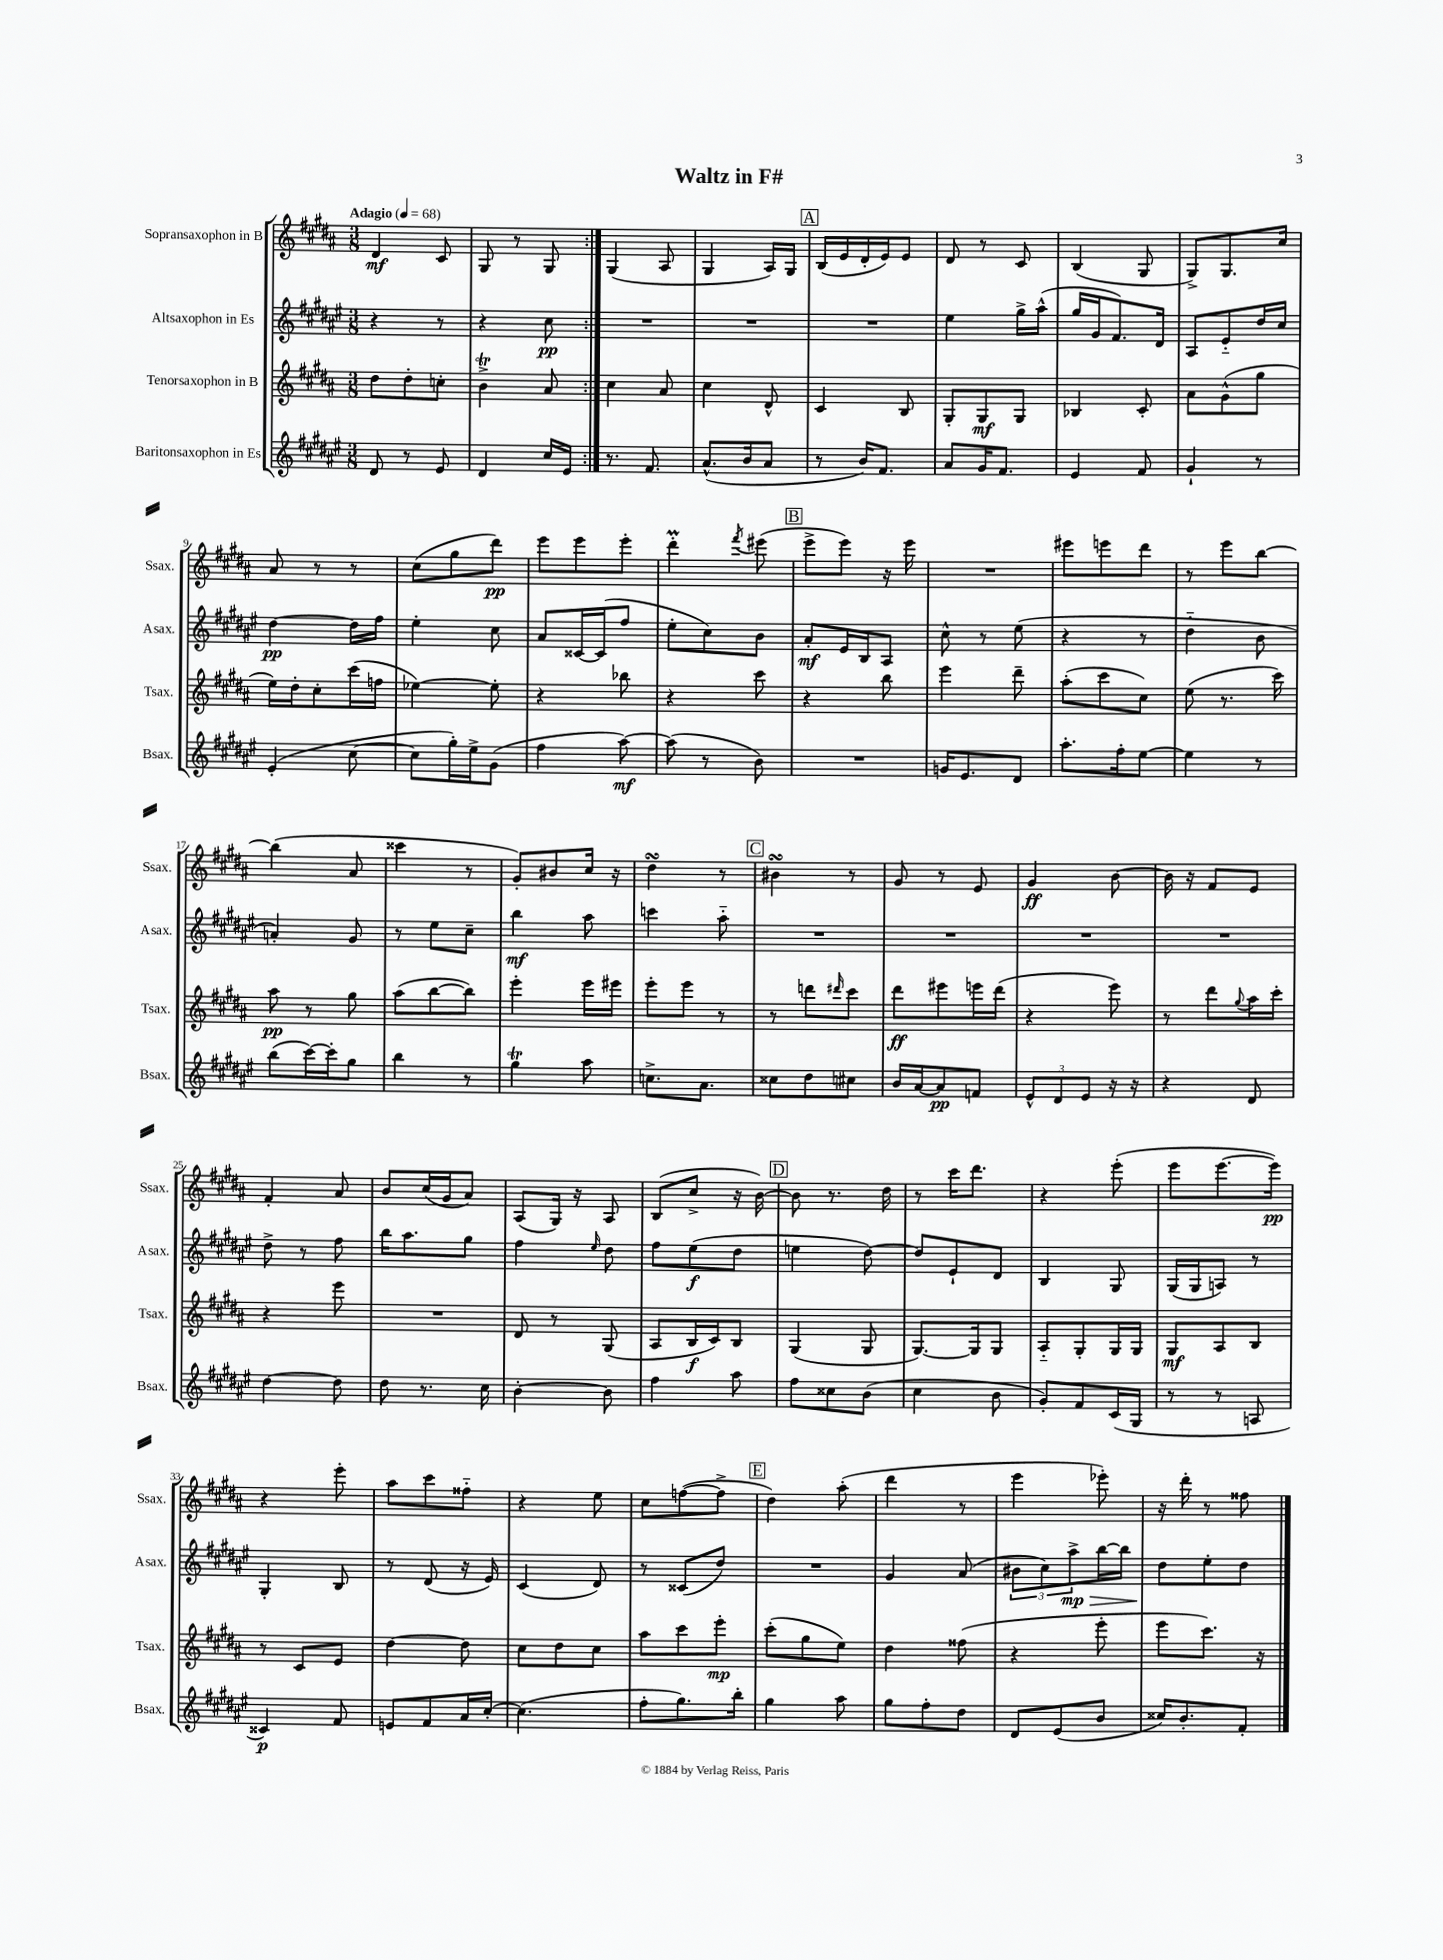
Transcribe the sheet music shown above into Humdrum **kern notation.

**kern	**dynam	**kern	**dynam	**kern	**dynam	**kern	**dynam
*part4	*part4	*part3	*part3	*part2	*part2	*part1	*part1
*staff4	*staff4	*staff3	*staff3	*staff2	*staff2	*staff1	*staff1
*I"Baritonsaxophon in Es	*	*I"Tenorsaxophon in B	*	*I"Altsaxophon in Es	*	*I"Sopransaxophon in B	*
*I'Bsax.	*	*I'Tsax.	*	*I'Asax.	*	*I'Ssax.	*
*clefG2	*	*clefG2	*	*clefG2	*	*clefG2	*
*k[f#c#g#d#a#e#]	*	*k[f#c#g#d#a#]	*	*k[f#c#g#d#a#e#]	*	*k[f#c#g#d#a#]	*
*M3/8	*	*M3/8	*	*M3/8	*	*M3/8	*
*MM68	*	*MM68	*	*MM68	*	*MM68	*
=1	=1	=1	=1	=1	=1	=1	=1
!	!	!	!	!	!	!LO:TX:a:B:t=Adagio	!
8d#/	.	8dd#\L	.	4r	.	4d#/	mf
8r	.	8dd#'\	.	.	.	.	.
8e#/	.	8ccn'\J	.	8r	.	8c#/	.
=2	=2	=2	=2	=2	=2	=2	=2
4d#/	.	4bT^\	.	4r	.	8G#/	.
.	.	.	.	.	.	8r	.
16cc#/LL	.	8a#/	.	8cc#\	pp	8G#/	.
16e#/JJ	.	.	.	.	.	.	.
=3:|!	=3:|!	=3:|!	=3:|!	=3:|!	=3:|!	=3:|!	=3:|!
8.r	.	4cc#\	.	4.r	.	(4G#/	.
8.f#/	.	.	.	.	.	.	.
.	.	8a#/	.	.	.	8A#/	.
=4	=4	=4	=4	=4	=4	=4	=4
(8.a#^^/L	.	4cc#\	.	4.r	.	4G#/	.
16b/k	.	.	.	.	.	.	.
8a#/J	.	8d#^^/	.	.	.	16A#/LL)	.
.	.	.	.	.	.	16G#/JJ	.
!!LO:REH:place=s1:t=A
=5	=5	=5	=5	=5	=5	=5	=5
8r	.	4c#/	.	4.r	.	(16B/LL	.
.	.	.	.	.	.	16e/	.
16b/KL)	.	.	.	.	.	16d#'/	.
8.f#/J	.	.	.	.	.	16e/J)	.
.	.	8B/	.	.	.	8e/J	.
=6	=6	=6	=6	=6	=6	=6	=6
8a#/L	.	8G#'/L	.	4ee#\	.	8d#/	.
16g#/K	.	8G#/	mf	.	.	8r	.
8.f#/J	.	.	.	.	.	.	.
.	.	8G#/J	.	16gg#^\LL	.	8c#/	.
.	.	.	.	(16aa#^^\JJ	.	.	.
=7	=7	=7	=7	=7	=7	=7	=7
4e#/	.	4B-X/	.	16gg#/LL	.	(4B/	.
.	.	.	.	16g#/J	.	.	.
.	.	.	.	8.f#/)	.	.	.
8f#/	.	8c#'/	.	.	.	8G#/	.
.	.	.	.	16d#/Jk	.	.	.
=8	=8	=8	=8	=8	=8	=8	=8
4g#`/	.	8a#\L	.	8A#/L	.	8G#^/L)	.
.	.	(8g#^^\	.	8e#/	.	8.G#/	.
8r	.	8gg#\J	.	16dd#/L	.	.	.
.	.	.	.	16cc#/JJ	.	16cc#/Jk	.
!!LO:LB:g=z
=9	=9	=9	=9	=9	=9	=9	=9
(4e#'/	.	16ee\LL)	.	[4dd#\	pp	8a#/	.
.	.	16dd#'\J	.	.	.	.	.
.	.	8cc#'\	.	.	.	8r	.
[8cc#\	.	(16ccc#\L	.	16dd#\LL]	.	8r	.
.	.	16ffn\JJ	.	16ff#\JJ	.	.	.
=10	=10	=10	=10	=10	=10	=10	=10
8cc#\L]	.	[4ee-X\)	.	4ee#'\	.	(8cc#\L	.
16gg#'\L)	.	.	.	.	.	8gg#\	.
16ee#^\J	.	.	.	.	.	.	.
(8g#\J	.	8ee-'\]	.	8cc#\	.	8ddd#\J)	pp
=11	=11	=11	=11	=11	=11	=11	=11
4ff#\	.	4r	.	8a#/L	.	8eee\L	.
.	.	.	.	[16c##X/L	.	8eee\	.
.	.	.	.	(16c##/J]	.	.	.
[8aa#\)	mf	8bb-X\	.	8ff#/J	.	8eee'\J	.
=12	=12	=12	=12	=12	=12	=12	=12
(8aa#\]	.	4r	.	8ee#'\L	.	4ddd#m'\	.
8r	.	.	.	8cc#\)	.	.	.
.	.	.	.	.	.	8qfff#/	.
8b\)	.	8ccc#\	.	8b\J	.	(8eee#X\	.
!!LO:REH:place=s1:t=B
=13	=13	=13	=13	=13	=13	=13	=13
4.r	.	4r	.	8a#'/L	mf	8eee^\L	.
.	.	.	.	16e#/L	.	8eee\J)	.
.	.	.	.	16B/J	.	.	.
.	.	8bb\	.	8A#/J	.	16r	.
.	.	.	.	.	.	16eee\	.
=14	=14	=14	=14	=14	=14	=14	=14
16gn/KL	.	4eee\	.	8cc#^^\	.	4.r	.
8.e#/	.	.	.	.	.	.	.
.	.	.	.	8r	.	.	.
8d#/J	.	8ddd#~\	.	(8ee#\	.	.	.
=15	=15	=15	=15	=15	=15	=15	=15
8.aa#'\L	.	(8aa#'\L	.	4r	.	8eee#X\L	.
.	.	8ccc#\	.	.	.	8eeen\	.
16ff#'\k	.	.	.	.	.	.	.
[8ee#\J	.	8cc#\J)	.	8r	.	8ddd#\J	.
=16	=16	=16	=16	=16	=16	=16	=16
4ee#\]	.	(8ee\	.	4dd#\	.	8r	.
.	.	8.r	.	.	.	8eee\L	.
8r	.	.	.	8b\	.	[8bb\J	.
.	.	16ccc#\)	.	.	.	.	.
!!LO:LB:g=z
=17	=17	=17	=17	=17	=17	=17	=17
(8bb\L	.	8aa#\	pp	4an'/)	.	(4bb\]	.
[16ccc#\L)	.	8r	.	.	.	.	.
16ccc#'\J]	.	.	.	.	.	.	.
8gg#\J	.	8gg#\	.	8g#/	.	8a#/	.
=18	=18	=18	=18	=18	=18	=18	=18
4bb\	.	(8aa#\L	.	8r	.	4ccc##X\	.
.	.	[8bb\	.	8ee#\L	.	.	.
8r	.	8bb\J])	.	8cc#~\J	.	8r	.
=19	=19	=19	=19	=19	=19	=19	=19
4gg#T\	.	4eee'\	.	4bb\	mf	8g#'/L)	.
.	.	.	.	.	.	8b#X/	.
8aa#\	.	16eee\LL	.	8aa#\	.	16cc#/Jk	.
.	.	16eee#X\JJ	.	.	.	16r	.
=20	=20	=20	=20	=20	=20	=20	=20
8.ccn^\L	.	8eee'\L	.	4cccn\	.	4dd#sSsS\	.
.	.	8eee\J	.	.	.	.	.
8.a#\J	.	.	.	.	.	.	.
.	.	8r	.	8aa#\	.	8r	.
!!LO:REH:place=s1:t=C
=21	=21	=21	=21	=21	=21	=21	=21
8cc##X\L	.	8r	.	4.r	.	4b#XsSsS\	.
8dd#\	.	8dddn\L	.	.	.	.	.
.	.	16qqddd#X/	.	.	.	.	.
8cc#X\J	.	8ccc#\J	.	.	.	8r	.
=22	=22	=22	=22	=22	=22	=22	=22
16b/LL	.	8ddd#\L	ff	4.r	.	8g#/	.
[16a#/J	.	.	.	.	.	.	.
8a#/]	pp	8eee#X\	.	.	.	8r	.
8fn/J	.	16eeen\L	.	.	.	8e/	.
.	.	(16ddd#\JJ	.	.	.	.	.
=23	=23	=23	=23	=23	=23	=23	=23
12e#^^/L	.	4r	.	4.r	.	4g#/	ff
12d#/	.	.	.	.	.	.	.
12e#/J	.	.	.	.	.	.	.
16r	.	8eee\)	.	.	.	[8b\	.
16r	.	.	.	.	.	.	.
=24	=24	=24	=24	=24	=24	=24	=24
4r	.	8r	.	4.r	.	16b\]	.
.	.	.	.	.	.	16r	.
.	.	8ddd#\L	.	.	.	8f#/L	.
.	.	8qqgg#/	.	.	.	.	.
8d#/	.	16aa#\L	.	.	.	8e/J	.
.	.	16ccc#'\JJ	.	.	.	.	.
!!LO:LB:g=z
=25	=25	=25	=25	=25	=25	=25	=25
[4dd#\	.	4r	.	8dd#^\	.	4f#'/	.
.	.	.	.	8r	.	.	.
8dd#\]	.	8eee\	.	8ff#\	.	8a#/	.
=26	=26	=26	=26	=26	=26	=26	=26
8dd#\	.	4.r	.	16bb\KL	.	8b/L	.
.	.	.	.	8.aa#\	.	.	.
8.r	.	.	.	.	.	(16cc#/L	.
.	.	.	.	.	.	16g#/J	.
.	.	.	.	8gg#\J	.	8a#/J)	.
16cc#\	.	.	.	.	.	.	.
=27	=27	=27	=27	=27	=27	=27	=27
[4b'\	.	8d#/	.	4ff#\	.	(8A#/L	.
.	.	8r	.	.	.	16G#/Jk)	.
.	.	.	.	.	.	16r	.
.	.	.	.	16qqee#/	.	.	.
8b\]	.	(8G#/	.	8dd#\	.	8A#/	.
=28	=28	=28	=28	=28	=28	=28	=28
4ff#\	.	8A#/L	.	8ff#\L	.	(8B/L	.
.	.	16B/L	f	(8ee#\	f	8cc#^/J	.
.	.	16c#/J)	.	.	.	.	.
8aa#\	.	8B/J	.	8dd#\J	.	16r	.
.	.	.	.	.	.	[16b\)	.
!!LO:REH:place=s1:t=D
=29	=29	=29	=29	=29	=29	=29	=29
8ff#\L	.	(4G#/	.	4een\	.	8b\]	.
8cc##X\	.	.	.	.	.	8.r	.
(8b\J	.	8G#/	.	[8dd#\)	.	.	.
.	.	.	.	.	.	16dd#\	.
=30	=30	=30	=30	=30	=30	=30	=30
4cc#\	.	[8.G#/L)	.	8dd#/L]	.	8r	.
.	.	.	.	8e#`/	.	16ccc#\KL	.
.	.	16G#/k]	.	.	.	8.ddd#\J	.
8b\	.	8G#/J	.	8d#/J	.	.	.
=31	=31	=31	=31	=31	=31	=31	=31
8g#'/L)	.	8A#/L	.	4B/	.	4r	.
8f#/	.	8G#'/	.	.	.	.	.
(16c#/L	.	16G#/L	.	8G#/	.	(8eee'\	.
16G#/JJ	.	16G#/JJ	.	.	.	.	.
=32	=32	=32	=32	=32	=32	=32	=32
8r	.	8G#/L	mf	(16G#/LL	.	8eee\L	.
.	.	.	.	16G#/J	.	.	.
8r	.	8A#/	.	8An/J)	.	[8.eee\	.
8An/	.	8B/J	.	8r	.	.	.
.	.	.	.	.	.	16eee\Jk])	pp
!!LO:LB:g=z
=33	=33	=33	=33	=33	=33	=33	=33
4c##X/)	p	8r	.	4G#'/	.	4r	.
.	.	8c#/L	.	.	.	.	.
8f#/	.	8e/J	.	8B/	.	8eee'\	.
=34	=34	=34	=34	=34	=34	=34	=34
8en/L	.	[4dd#\	.	8r	.	8aa#\L	.
8f#/	.	.	.	(8d#/	.	8ccc#\	.
16a#/L	.	8dd#\]	.	16r	.	8ff##X\J	.
[16cc#'/JJ	.	.	.	16e#/)	.	.	.
=35	=35	=35	=35	=35	=35	=35	=35
(4.cc#\]	.	8cc#\L	.	(4c#/	.	4r	.
.	.	8dd#\	.	.	.	.	.
.	.	8cc#\J	.	8d#/)	.	8ee\	.
=36	=36	=36	=36	=36	=36	=36	=36
8ff#'\L	.	8aa#\L	.	8r	.	8cc#\L	.
8.gg#\)	.	8ccc#\	.	(8c##X/L	.	([8ffn\	.
.	.	8eee'\J	mp	8dd#/J)	.	8ff^\J]	.
16bb'\Jk	.	.	.	.	.	.	.
!!LO:REH:place=s1:t=E
=37	=37	=37	=37	=37	=37	=37	=37
4gg#\	.	(8ccc#'\L	.	4.r	.	4dd#\)	.
.	.	8gg#\	.	.	.	.	.
8aa#\	.	8ee\J)	.	.	.	(8aa#'\	.
=38	=38	=38	=38	=38	=38	=38	=38
8gg#\L	.	4dd#\	.	4g#/	.	4ddd#\	.
8ff#'\	.	.	.	.	.	.	.
8dd#\J	.	(8ff##X\	.	(8a#/	.	8r	.
=39	=39	=39	=39	=39	=39	=39	=39
8d#/L	.	4r	.	12b#X\L	.	4eee\	.
.	.	.	.	12cc#\)	.	.	.
(8e#/	.	.	.	.	.	.	.
!	!	!	!	!	!LO:HP:b	!	!
.	.	.	.	12aa#^\	> mp	.	.
8b/J	.	8eee'\	.	[16bb\L	.	8eee-X'\)	.
.	.	.	.	16bb\JJ]	.	.	.
=40	=40	=40	=40	=40	=40	=40	=40
16cc##X/KL)	.	8eee\L	.	8dd#\L	.	16r	.
8.b'/	.	.	.	.	.	16ddd#'\	.
.	.	8.ccc#\J)	.	8ee#'\	]	8r	.
8f#'/J	.	.	.	8dd#\J	.	8ff##X\	.
.	.	16r	.	.	.	.	.
==	==	==	==	==	==	==	==
*-	*-	*-	*-	*-	*-	*-	*-
